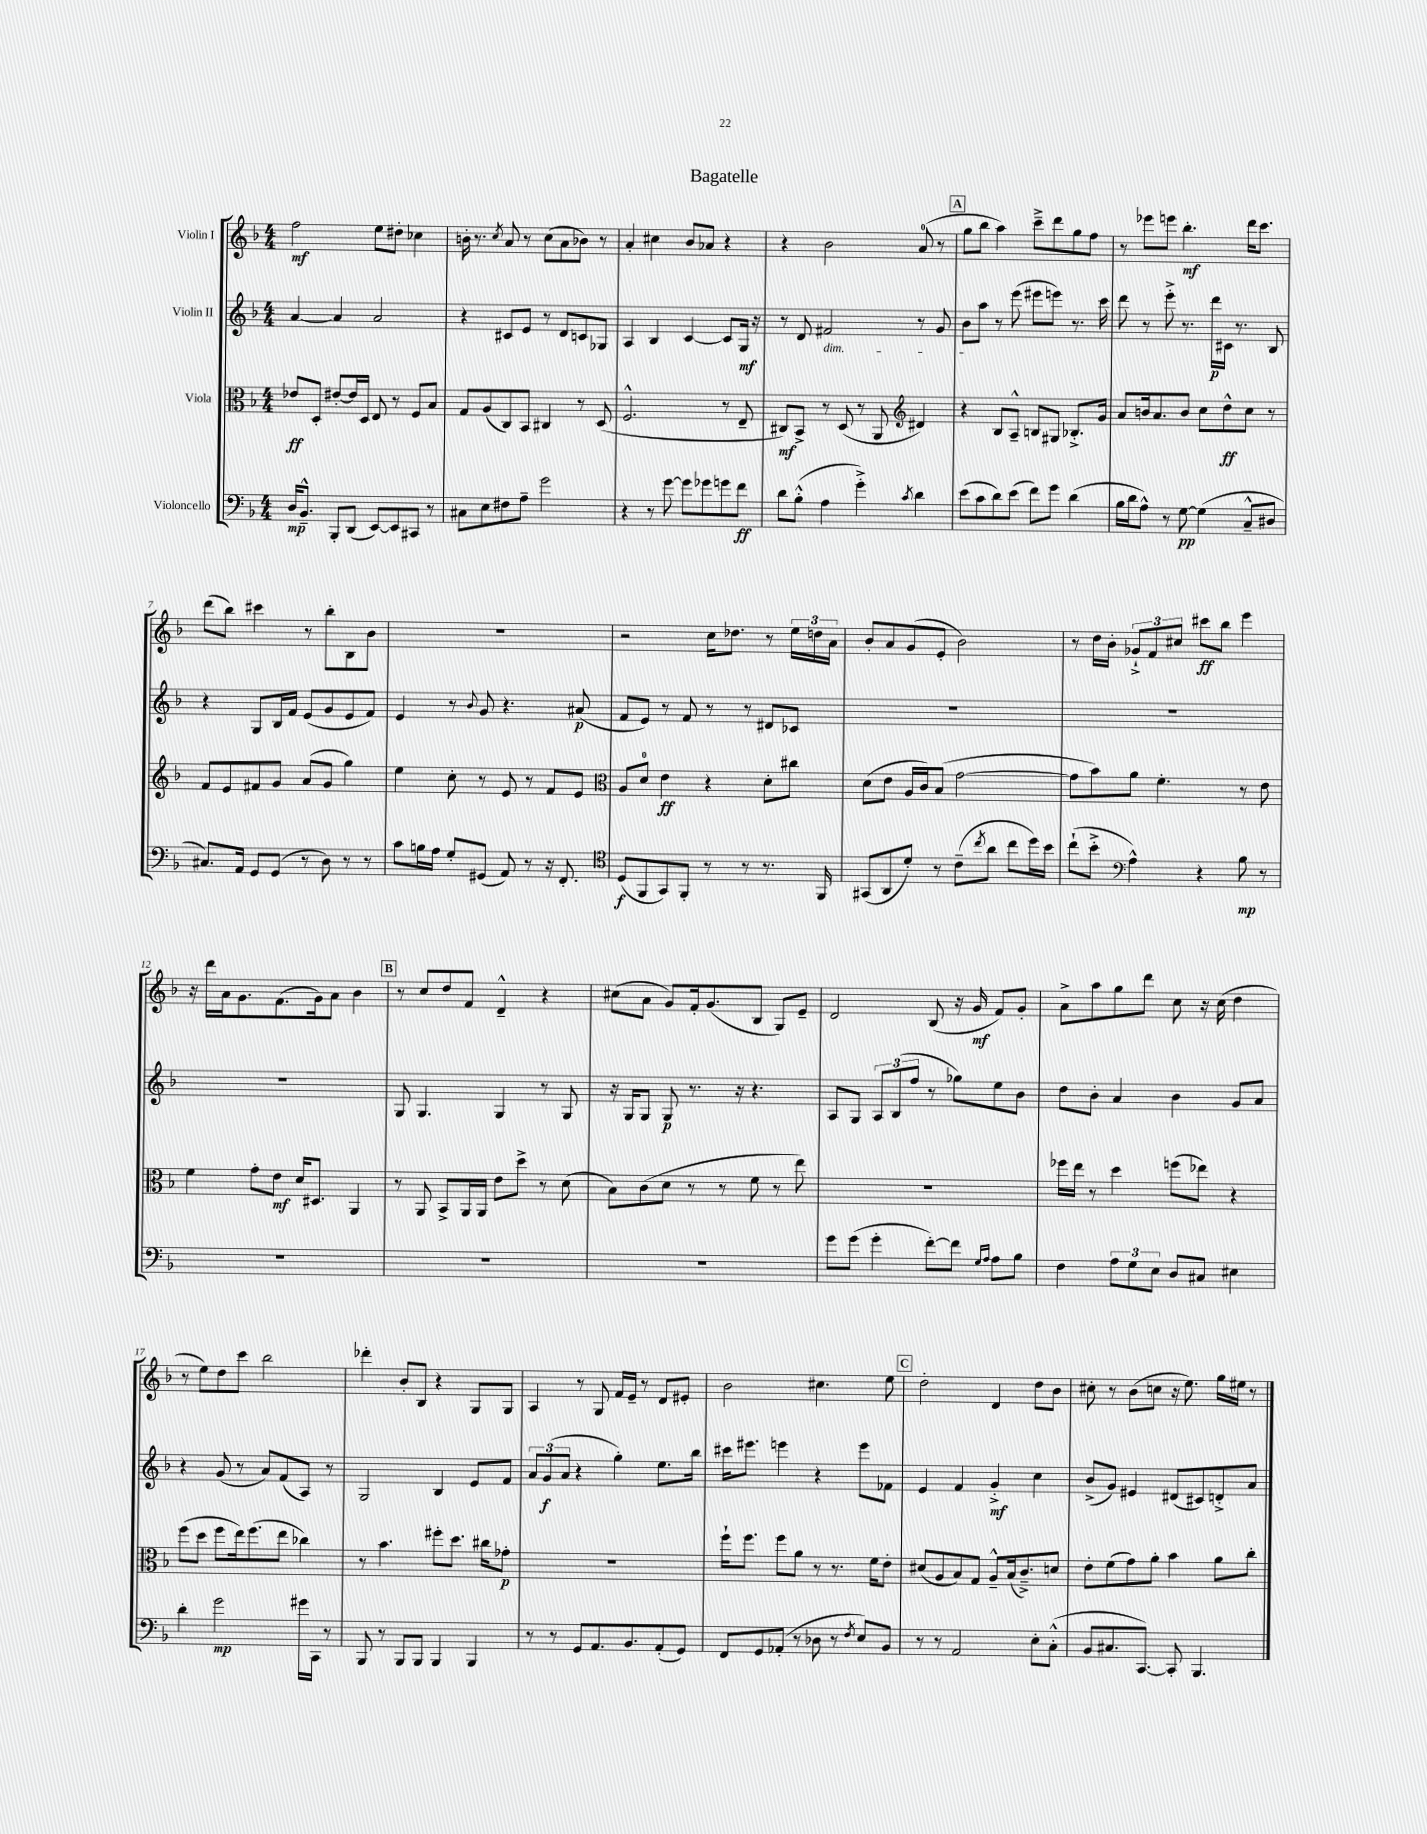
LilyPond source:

\header { title = "Bagatelle" }
<<
\new StaffGroup <<
\new Staff = "s0" \with { instrumentName = "Violin I" } {
    \clef treble \key f \major \numericTimeSignature \time 4/4
    f''2\mf e''8 dis''8-. ces''4 |
    b'16-. r8. \acciaccatura { c''8 } a'8 r8 c''8( a'8 bes'8) r8 |
    a'4-. cis''4 bes'8 aes'8 r4 |
    r4 bes'2 a'8-0( r8 |
    \mark \markup { \box "A" } g''8 bes''8 a''4) c'''8---> d'''8 g''8 f''8 |
    r8 ees'''8 e'''8 bes''4.-.\mf d'''16 c'''8. |
    d'''8( bes''8) cis'''4 r8 bes''8-. bes8 bes'8 |
    R1 |
    r2 c''16 des''8. r8 \tuplet 3/2 { e''16 d''16 a'16 } |
    bes'8-. a'8 g'8( e'8-. bes'2) |
    r8 d''16 bes'16-. \tuplet 3/2 { ges'8-!-> f'8 cis''8 } cis'''8\ff bes''8 e'''4 |
    r16 d'''16 a'16 g'8. f'8.( g'16) a'8 bes'4 |
    \mark \markup { \box "B" } r8 c''8 d''8 f'8 d'4---^ r4 |
    cis''8( a'8 g'8) f'16-. g'8.( bes8 g8) e'8-- |
    d'2 bes8( r16 g'16\mf f'8) g'8-. |
    a'8-> a''8 g''8 d'''8 c''8 r16 c''16( d''4 |
    r8 e''8) d''8 c'''8 bes''2 |
    des'''4-. bes'8-. bes8 r4 g8 g8 |
    a4 r8 g8 f'16 e'16-- r8 d'8 eis'8-. |
    bes'2 cis''4. e''8 |
    \mark \markup { \box "C" } d''2-. d'4 d''8 bes'8 |
    cis''8-. r8 bes'8( c''8 r16 e''8.) g''16 eis''16 r8 \bar "|." |
}
\new Staff = "s1" \with { instrumentName = "Violin II" } {
    \clef treble \key f \major \numericTimeSignature \time 4/4
    a'4~ a'4 a'2 |
    r4 cis'8 e'8 r8 d'8 c'8 ges8 |
    a4 bes4 c'4~ c'8 g16\mf r16 |
    r8 d'8 fis'2\dim r8 g'8 |
    \mark \markup { \box "A" } bes'8 a''8\! r8 e'''8( eis'''8 e'''8) r8. c'''16 |
    d'''8 r8 e'''8-.-> r8. d'''16\p cis'16 r8. bes8 |
    r4 g8 bes16 f'16 e'8( g'8 e'8 f'8) |
    e'4 r8 \appoggiatura { bes'8 } g'8 r4. ais'8\p( |
    f'8 e'8) r8 f'8 r8 r8 dis'8 ces'8 |
    R1 |
    R1 |
    R1 |
    \mark \markup { \box "B" } g8 g4. g4 r8 g8 |
    r16 g16 g8 g8\p r8. r16 r4. |
    a8 g8 \tuplet 3/2 { a8 bes8( f''8 } r8 ges''8) e''8 bes'8 |
    d''8 bes'8-. a'4 bes'4 g'8 a'8 |
    r4 g'8( r8 a'8) f'8( a8) r8 |
    g2 bes4 e'8 f'8 |
    \tuplet 3/2 { a'8 g'8\f( a'8 } r4 g''4-.) e''8. bes''16 |
    cis'''16 eis'''8. e'''4 r4 e'''8 fes'8 |
    \mark \markup { \box "C" } e'4 f'4 g'4-.->\mf c''4 |
    bes'8->( g'8) eis'4 dis'8( cis'8) d'8-.-> a'8 \bar "|." |
}
\new Staff = "s2" \with { instrumentName = "Viola" } {
    \clef alto \key f \major \numericTimeSignature \time 4/4
    ees'8\ff d8-. eis'8~-. eis'16 d16 e8 r8 f8 bes8 |
    g8 a8( c8) bes,8 cis4 r8 d8( |
    f2.-^ r8 e8-- |
    cis8\mf) bes,8-> r8 d8( r8 a,8 \clef treble dis'4) |
    \mark \markup { \box "A" } r4 bes8 a8---^ b8 gis8 bes8.-.-> g'16 |
    a'8 b'16 a'8. b'8 c''8 d''8-^\ff c''8 r8 |
    f'8 e'8 fis'8 g'8 a'8( g'8 g''4) |
    e''4 c''8-. r8 e'8 r8 f'8 e'8 |
    \clef alto a8 d'8-0 e'4\ff r4 d'8-. cis''8 |
    d'8( e'8 a16 c'16) bes8( g'2~ |
    g'8 bes'8) a'8 f'4.-. r8 e'8 |
    f'4 g'8-. e'8\mf d'16 dis8. a,4 |
    \mark \markup { \box "B" } r8 a,8 bes,8-> a,16 a,16 e'8 d''8-> r8 d'8( |
    bes8) c'8( d'8 r8 r8 f'8 r8 e''8) |
    R1 |
    fes''16 e''16 r8 d''4 f''8( ees''8) r4 |
    f''8( d''8 f''8 e''16) f''8.( e''8 ces''4) |
    r8 bes'4. fis''8-. d''8. cis''16 ges'8-.\p |
    R1 |
    f''16-! f''8. f''8 a'8 r8 r8. f'16 e'8-. |
    \mark \markup { \box "C" } dis'8( a8 bes8) g8 a8---^ bes16( c'8.--->) d'8 |
    e'8-. f'8( g'8) a'8-. bes'4 a'8 c''8-. \bar "|." |
}
\new Staff = "s3" \with { instrumentName = "Violoncello" } {
    \clef bass \key f \major \numericTimeSignature \time 4/4
    d16\mp bes,8.---^ bes,,8-. d,8( e,8~) e,8 cis,8 r8 |
    cis8 e8 fis8 a8-- g'2 |
    r4 r8 g'8~ g'8 ges'8 g'8 f'8\ff |
    d'8 bes8-.-^( a4 g'4-.->) \acciaccatura { c'8 } d'4 |
    \mark \markup { \box "A" } e'8( c'8 d'8) e'8( f'8) g'8 d'4( |
    bes16 d'16 a8-^) r8 g8~\pp g4( c8---^ dis8 |
    cis8.) a,16 g,8 g,8( r8 d8) r8 r8 |
    c'8 b16 a16 g8-. gis,8( a,8) r8 r16 f,8.-. |
    \clef tenor d8\f( f,8 g,8) f,8-. r8 r8 r8. f,16 |
    gis,8( a,8 d'8-.) r8 c'8--( \acciaccatura { c''8 } a'8 c''8 d''16) bes'16 |
    c''8-!( bes'8-.-> \clef bass a4-^) r4 bes8\mp r8 |
    R1 |
    \mark \markup { \box "B" } R1 |
    R1 |
    g'8 g'8( g'4-. f'8~-.) f'8 \grace { g16 a16 } a8 bes8 |
    f4 \tuplet 3/2 { a8 g8 e8 } d8 cis8 eis4 |
    d'4-. g'2\mp gis'16 c,16 r8 |
    bes,,8 r8 bes,,8 bes,,8 bes,,4 bes,,4 |
    r8 r8 g,8 a,8. bes,8. a,8-.( g,8) |
    f,8 g,8 aes,8-.( r8 des8 r8 \acciaccatura { f8 } e8) bes,8 |
    \mark \markup { \box "C" } r8 r8 a,2 e8-. c8-.-^( |
    bes,8 cis8. c,8.~) c,8-. bes,,4. \bar "|." |
}
>>
>>
